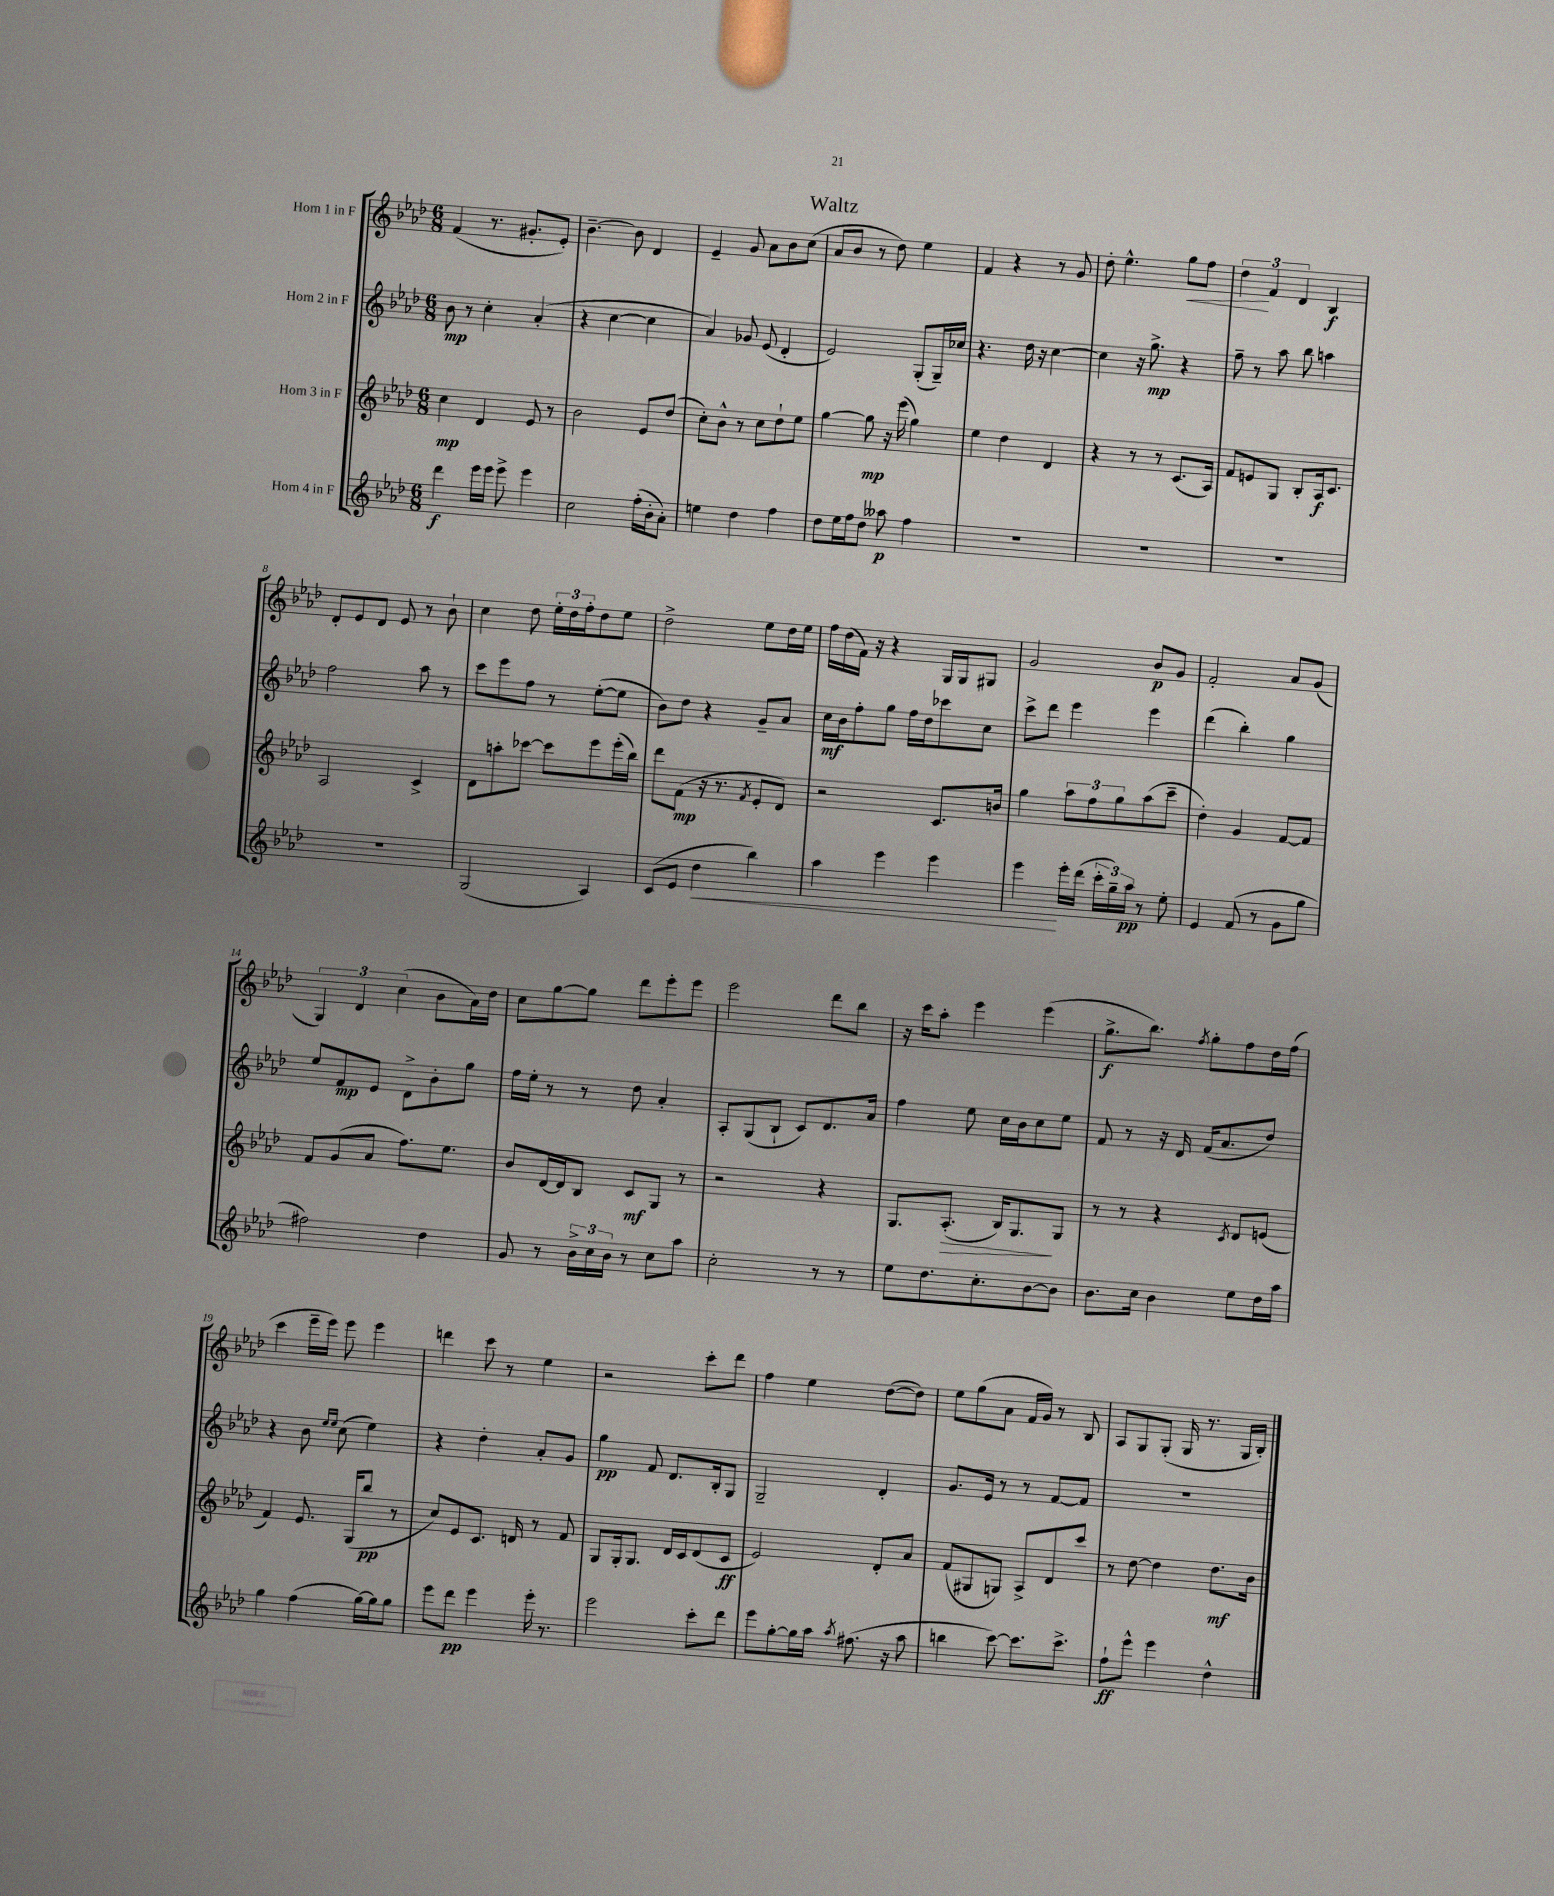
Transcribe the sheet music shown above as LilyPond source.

\header { title = "Waltz" }
<<
\new StaffGroup <<
\new Staff = "s0" \with { instrumentName = "Horn 1 in F" } {
    \clef treble \key aes \major \numericTimeSignature \time 6/8
    f'4( r8. gis'8.-. ees'8-.) |
    bes'4.~-- bes'8 des'4 |
    ees'4-- g'8 aes'8 bes'8 c''8( |
    aes'8 bes'8 r8 des''8) ees''4 |
    f'4 r4 r8 g'8 |
    des''8-. ees''4.-^ g''8\< f''8 |
    \tuplet 3/2 { des''4\! f'4 des'4 } bes4\f |
    des'8-. ees'8 des'8 ees'8 r8 bes'8-! |
    c''4 des''8 \tuplet 3/2 { ees''16-. des''16 f''16-. } des''8 ees''8 |
    des''2-> ees''8 des''16 ees''16 |
    f''16 des''16( f'16) r16 r4 g16 g16 gis8 |
    g'2 bes'8\p g'8 |
    f'2-. aes'8 g'8( |
    \tuplet 3/2 { g4) des'4 c''4( } bes'8 aes'16) des''16 |
    c''8 g''8~ g''8 des'''8 ees'''8-. ees'''8 |
    ees'''2 des'''8 bes''8 |
    r16 c'''16 aes''8-. ees'''4 ees'''4( |
    g''8.->\f bes''8.) \acciaccatura { f''8 } g''8-. f''8 des''16 f''16( |
    c'''4 ees'''16-- ees'''16) ees'''8 ees'''4 |
    d'''4 c'''8 r8 ees''4 |
    r2 c'''8-. des'''8 |
    f''4 ees''4 des''8~( des''8) |
    ees''8 g''8( aes'8 f'16 g'16) r8 bes8 |
    aes8 g8 g8-.( g16 r8. g16 bes16-.) \bar "|." |
}
\new Staff = "s1" \with { instrumentName = "Horn 2 in F" } {
    \clef treble \key aes \major \numericTimeSignature \time 6/8
    bes'8\mp r8 c''4-. aes'4-.( |
    r4 c''4~ c''4 |
    aes'4) ges'8 ees'8( des'4-. |
    ees'2) g8-.( g16--) ces''16 |
    r4. des''16 r16 c''4~ |
    c''4 r16 g''8.->\mp r4 |
    f''8-- r8 aes''8 bes''8 a''4 |
    f''2 aes''8 r8 |
    c'''8 ees'''8 f''8 r8 ees''8~-.( ees''8 |
    bes'8) des''8 r4 g'8-- aes'8 |
    c''16\mf bes'16 f''8-. g''8 f''16 des''16 ces'''8 c''8 |
    c'''8-> des'''8 ees'''4 ees'''4 |
    des'''4( bes''4-.) g''4 |
    ees''8 f'8\mp ees'8 des'8-> bes'8-. g''8 |
    f''16 ees''16-. r8 r8 des''8 aes'4-. |
    aes8-. g8( bes8-! c'8) des'8. aes'16 |
    f''4 ees''8 c''16 bes'16 c''8 ees''8 |
    f'8 r8 r16 des'16 f'16( aes'8. des''8) |
    r4 bes'8 \grace { ees''16 ees''16 } c''8( ees''4) |
    r4 des''4-. aes'8-. g'8 |
    g''4\pp f'8 des'8. bes16-. g8 |
    g2-- des'4-. |
    g'8. ees'16 r8 r8 f'8~ f'8 |
    R2. \bar "|." |
}
\new Staff = "s2" \with { instrumentName = "Horn 3 in F" } {
    \clef treble \key aes \major \numericTimeSignature \time 6/8
    c''4\mp des'4 ees'8 r8 |
    bes'2 ees'8 des''8( |
    c''8-.) bes'8-^ r8 c''8 des''8-! ees''8 |
    g''4~ g''8\mp r16 ees'''16( g''4) |
    ees''4 des''4 des'4 |
    r4 r8 r8 c'8.( aes16) |
    f'8 e'8 g8 bes8-. aes16\f c'8. |
    aes2 c'4-> |
    des'8 a''8-. ces'''8~ ces'''8 ees'''8 ees'''16-.( bes''16) |
    des'''8 f'8\mp( r16 r8. \acciaccatura { f'8 } ees'8-. des'8) |
    r2 c'8. b'16 |
    g''4 \tuplet 3/2 { aes''8 f''8 g''8 } aes''8( c'''8-- |
    des''4-.) g'4 f'8~ f'8 |
    f'8 g'8( aes'8 f''8.) ees''8. |
    bes'8 des'16~ des'16 bes8 c'8\mf g8 r8 |
    r2 r4 |
    g8. aes8.-.\>( bes16) g8.\! g8 |
    r8 r8 r4 \acciaccatura { c'8 } des'8 e'8( |
    f'4) ees'8. g16( bes''8\pp r8 |
    c''8) ees'8 c'8. d'16 r8 f'8 |
    g8 g16-. g8. des'16 c'16 des'8( c'8\ff |
    ees'2) des'8-. aes'8 |
    f'8( gis8 g8) aes8-> des'8 c'''8 |
    r8 des''8~ des''4 des''8.\mf bes'16 \bar "|." |
}
\new Staff = "s3" \with { instrumentName = "Horn 4 in F" } {
    \clef treble \key aes \major \numericTimeSignature \time 6/8
    des'''4\f ees'''16 ees'''16 ees'''8-> ees'''4 |
    c''2 f''16-.( bes'16-. aes'8-.) |
    e''4 des''4 f''4 |
    des''8 ees''16 f''16 des''8 aeses''8\p f''4 |
    R2. |
    R2. |
    R2. |
    R2. |
    g2( aes4) |
    c'8( ees'8 des''4\< bes''4) |
    aes''4 ees'''4 ees'''4 |
    ees'''4\! ees'''16-. des'''16( \tuplet 3/2 { c'''16-. g''16--) aes''16\pp } r8 ees''8-. |
    ees'4 f'8( r8 g'8 g''8 |
    fis''2) des''4 |
    g'8 r8 \tuplet 3/2 { bes'16-> c''16 bes'16 } r8 c''8 aes''8 |
    c''2-. r8 r8 |
    ees''8 des''8. c''8.-. bes'8~ bes'8 |
    bes'8. c''16 bes'4 ees''8 des''16 aes''16 |
    g''4 f''4( g''16~) g''16 g''8 |
    ees'''8 des'''8\pp ees'''4 ees'''16-. r8. |
    ees'''2 c'''8-. des'''8 |
    ees'''8 g''8~-. g''16 aes''16 \acciaccatura { aes''8 } fis''8.( r16 aes''8 |
    b''4 c'''8~) c'''8. c'''8.-> |
    f''8-!\ff ees'''8-^ ees'''4 des''4-^ \bar "|." |
}
>>
>>
